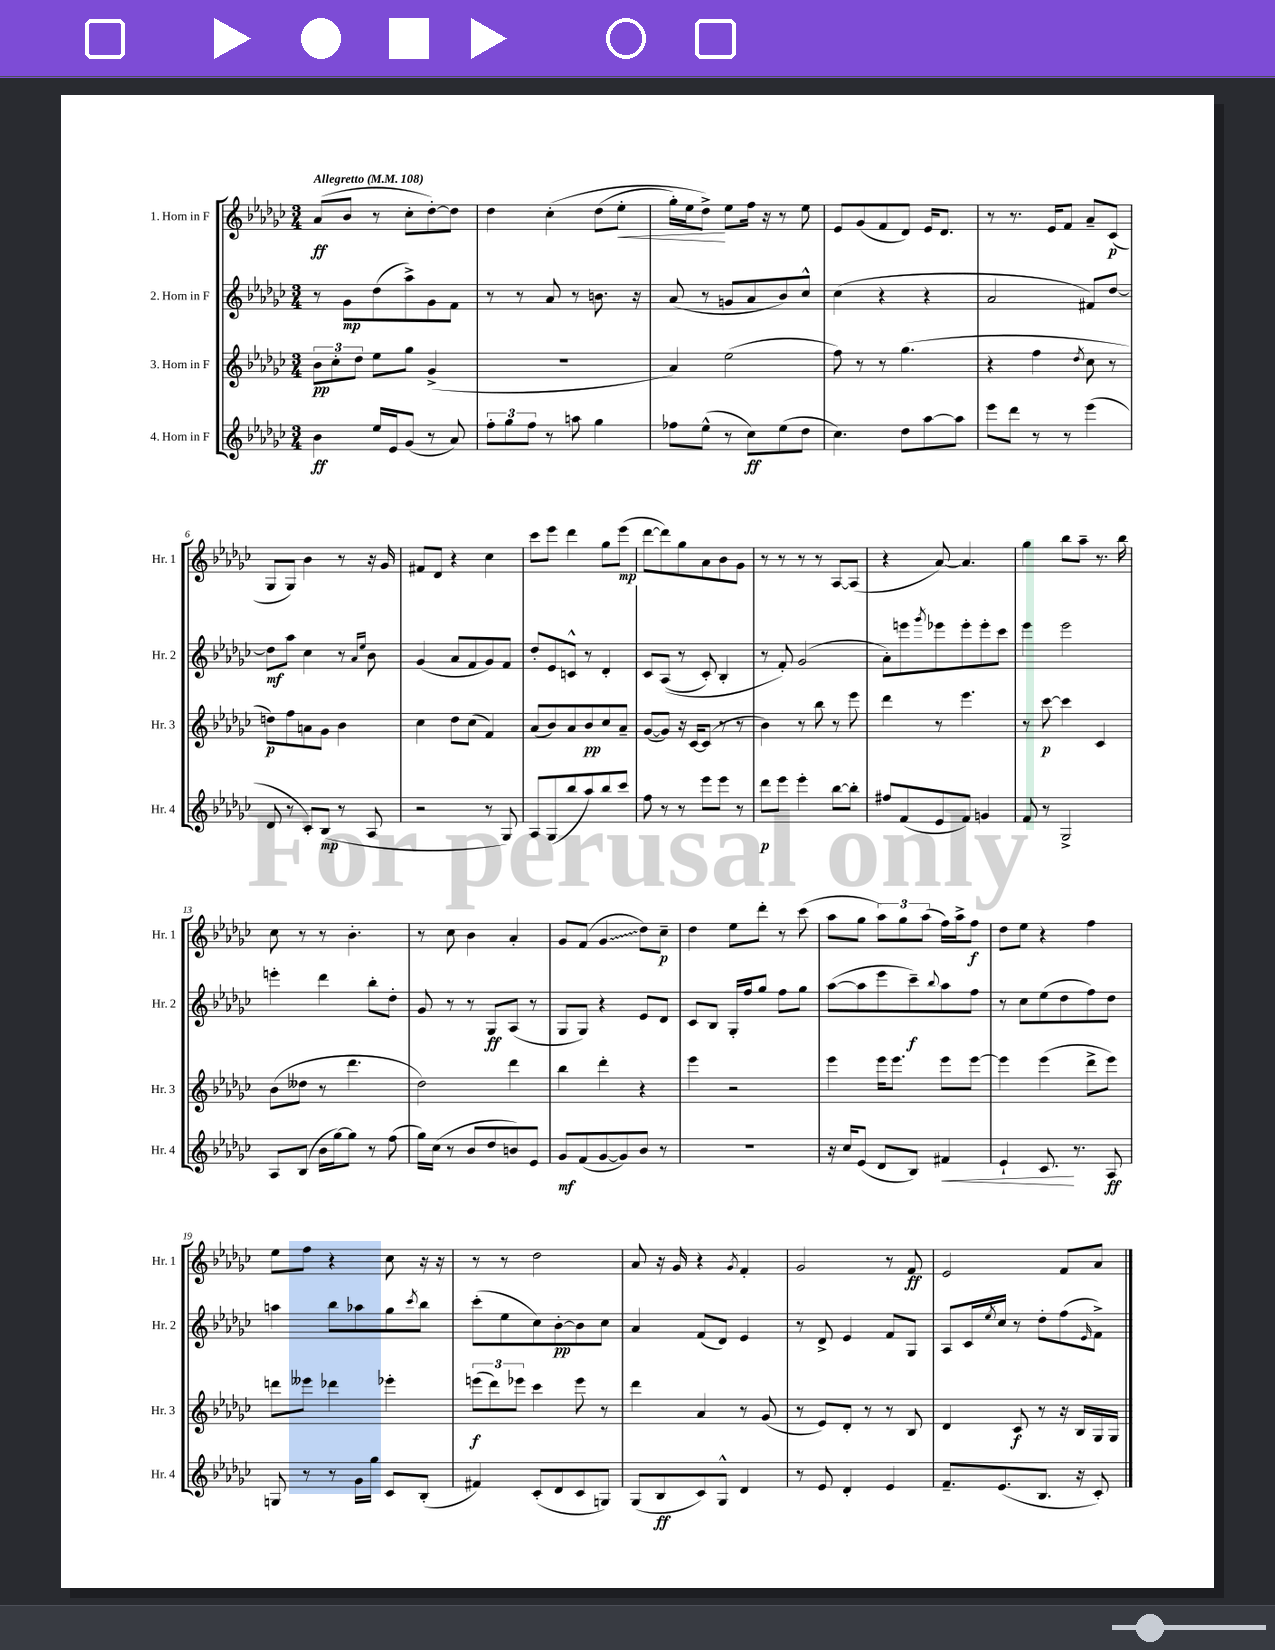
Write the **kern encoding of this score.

**kern	**kern	**kern	**kern
*staff4	*staff3	*staff2	*staff1
*clefG2	*clefG2	*clefG2	*clefG2
*k[b-e-a-d-g-c-]	*k[b-e-a-d-g-c-]	*k[b-e-a-d-g-c-]	*k[b-e-a-d-g-c-]
*M3/4	*M3/4	*M3/4	*M3/4
*MM108	*MM108	*MM108	*MM108
4b-	12b-	8r	(8a-
.	12cc-'	.	.
.	.	8g-	8b-
.	12dd-	.	.
16ee-	8ee-	(8dd-	8r
16e-	.	.	.
(8g-	8gg-	8aa-^)	8cc-'
8r	(4g-^	8g-	[8dd-')
8a-)	.	8f	8dd-]
=	=	=	=
12ff'	2.r	8r	4dd-
12gg-	.	.	.
.	.	8r	.
12ff	.	.	.
8r	.	8a-	&(4cc-'
8aa	.	8r	.
4gg-	.	8.b	(8dd-
.	.	.	8ee-'
.	.	16r	.
=	=	=	=
8ff-	4a-)	(8a-	16gg-')
.	.	.	16ee-
(8ee-^^	.	8r	8dd-^&)
8r	(2ee-	8g	8ee-
8cc-)	.	8a-	16ff
.	.	.	16r
(8ee-	.	8b-)	8r
8dd-	.	8cc-^^	8ee-
=	=	=	=
4.cc-)	8ff)	(4cc-	8e-
.	8r	.	(8g-
.	8r	4r	8f
8dd-	(4.gg-	.	8d-)
[8aa-	.	4r	16e-
.	.	.	8.d-
8aa-]	.	.	.
=	=	=	=
8eee-	4r	2a-	8r
8ddd-	.	.	8.r
8r	4ff	.	.
.	.	.	16e-
8r	.	.	8f
.	8qdd-	.	.
(4eee-	8cc-	8f#)	8a-~
.	8r	[8dd-	(8c-
=	=	=	=
8d-	8dd)	8dd-]	8G-
8r	8ff	8aa-	8G-)
8c-')	8a	4cc-	4b-
(8B-	8g-	.	.
8r	4b-	8r	8r
.	.	16qqa-	.
.	.	16qqee-	.
8A-	.	8b-	16r
.	.	.	16g-
=	=	=	=
2r	4cc-	(4g-	8f#
.	.	.	8d-
.	8dd-	8a-	4r
.	(8cc-	8f	.
8r	4f)	8g-)	4cc-
8G-)	.	8f	.
=	=	=	=
8A-	(8a-	8dd-'	8ccc-
(8G-	8b-)	8e-	8eee-
8bb-	8a-	8c^^	4ddd-
8aa-)	8b-	8r	.
8bb-	8cc-	4d-'	8gg-
8ccc-	8a-~	.	(8eee-
=	=	=	=
8ff	([8g-	8c-	[8ddd-
8r	8g-])	&((8A-	8ddd-])
8r	16r	8r	8gg-
.	[16c-	.	.
8eee-	(8c-]	8c-')	8a-
8eee-	8r	4B-'	8b-
8r	8r	.	8g-
=	=	=	=
8ddd-	4b-)	8r	8r
8eee-	.	8f'&)	8r
4eee-'	8r	(2g-	8r
.	8bb-	.	8r
[8bb-	8r	.	[8A-
8bb-']	8eee-	.	(8A-]
=	=	=	=
8ff#	4ddd-	8a-')	4r
(8f	.	8eee	.
.	.	8qggg-	.
8e-	8r	8eee-	[8a-)
8f)	4.eee-	8eee-'	4.a-]
4g	.	8eee-'	.
.	.	8ccc-	.
=	=	=	=
8f	8r	4eee-	4gg-
8r	[8ccc-	.	.
2G-^	4ccc-]	2eee-	8bb-
.	.	.	8aa-~
.	4c-	.	8.r
.	.	.	16bb-
=	=	=	=
8A-	(8b-	4eee'	8cc-
(8B-	8dd--	.	8r
16b-	8r	4ddd-	8r
[16gg-)	.	.	.
8gg-]	4.ddd-	.	4.b-'
8r	.	8bb-'	.
(8ff	.	8dd-'	.
=	=	=	=
16gg-)	2dd-)	8g-	8r
(16cc-	.	.	.
8r	.	8r	8cc-
8b-	.	8r	4b-
8dd-	.	8G-	.
8b)	4ddd-	(8A-	4a-'
8e-	.	8r	.
=	=	=	=
8g-	4bb-	8G-	8g-
(8f	.	8G-)	(8f
[8g-	4ddd-'	4r	4g-
8g-])	.	.	.
8b-	4r	8e-	8dd-)
8r	.	8d-	8cc-~
=	=	=	=
2.r	4eee-	8c-	4dd-
.	.	8B-	.
.	2r	16G-'	8ee-
.	.	16ff	.
.	.	8gg-	8ddd-'
.	.	8ff	8r
.	.	8gg-	(8ccc-
=	=	=	=
16r	4eee-	([8aa-	8aa-
16cc-	.	.	.
(8e-	.	8aa-]	8gg-
8d-	16eee-	8eee-	12aa-)
.	8.eee-	.	.
.	.	.	12gg-
8B-)	.	8ccc-~)	.
.	.	.	(12aa-
.	.	8qqbb-	.
4f#	8eee-	8aa-	16ff)
.	.	.	16aa-^
.	[8eee-	8ff	8ff
=	=	=	=
4e-`	4eee-]	8r	8dd-
.	.	8cc-	8ee-
8.c-	(4eee-	(8ee-	4r
.	.	8dd-	.
8.r	.	.	.
.	8ddd-^	8ff)	4ff
8A-	8eee-)	8dd-	.
=	=	=	=
8G	8ddd	4aa	8ee-
8r	8eee--	.	8ff
8r	4ddd-	8bb-	4r
16g-	.	8aa-	.
16gg-	.	.	.
8c-	4eee-'	8gg-	8cc-
.	.	8qccc-	.
(8B-'	.	8bb-	16r
.	.	.	16r
=	=	=	=
4f#)	(12eee	(8ccc-'	8r
.	12ddd-)	.	.
.	.	8ee-	8r
.	12eee-	.	.
(8c-'	4ccc-	8cc-)	2dd-
8d-	.	[8b-'	.
8c-	8eee-	8b-]	.
8G)	8r	8cc-	.
=	=	=	=
(8G-	4ddd-	4a-	8a-
8B-	.	.	16r
.	.	.	16g-
8c-)	4a-	(8f	4r
8G-^^	.	8d-)	.
.	.	.	8qg-
4d-	8r	4e-	4f'
.	(8g-	.	.
=	=	=	=
8r	8r	8r	2g-
8e-	8e-)	8d-^	.
4d-'	8d-'	4e-	.
.	8r	.	.
4e-	8r	8f	8r
.	8B-	8G-	8f
=	=	=	=
8.f~	4d-	8A-	2e-
.	.	16c-	.
.	.	8qee-	.
(8.e-	.	16cc-	.
.	8c-	8r	.
8.B-	8r	8dd-'	.
.	16r	(8ff	8f
16r	16B-	.	.
.	.	16qqe-	.
8c-')	16G-	8f^)	8a-
.	16G-	.	.
==	==	==	==
*-	*-	*-	*-
